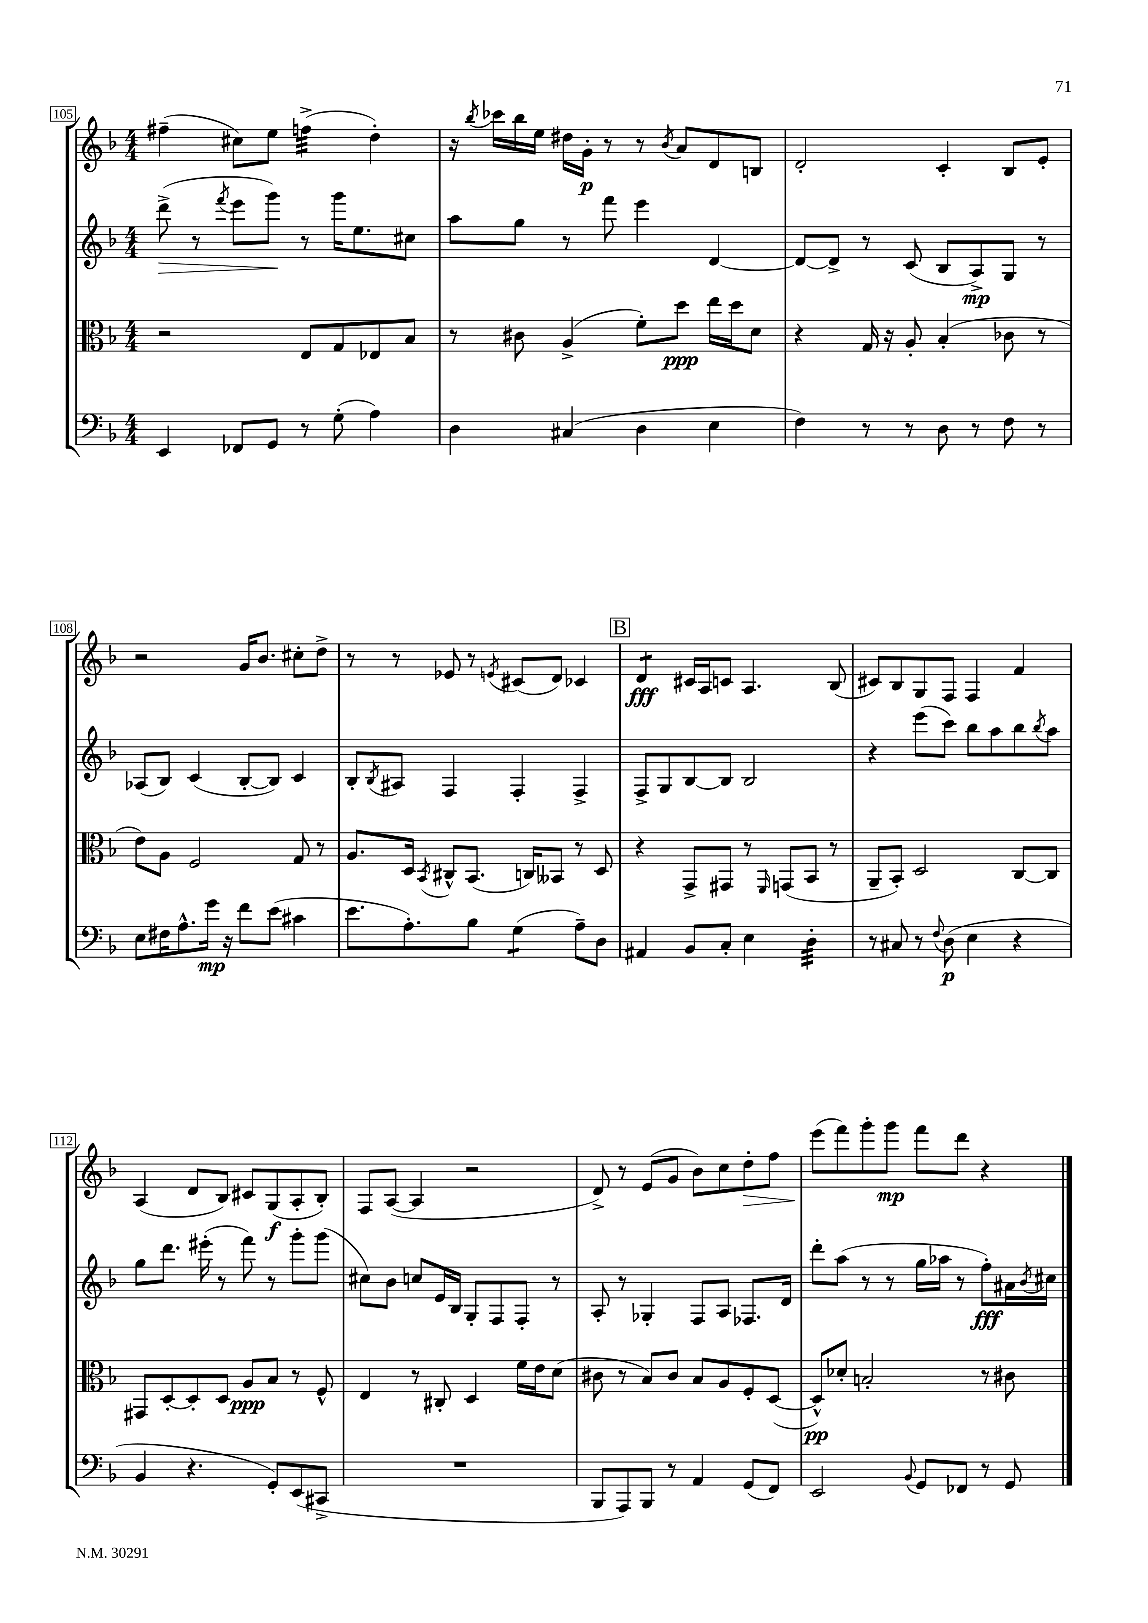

**kern	**kern	**kern	**kern
*staff4	*staff3	*staff2	*staff1
*clefF4	*clefC3	*clefG2	*clefG2
*k[b-]	*k[b-]	*k[b-]	*k[b-]
*M4/4	*M4/4	*M4/4	*M4/4
4EE/	2r	(8ddd^\	(4ff#~\
.	.	8r	.
.	.	8qfff/	.
8FF-/L	.	8eee\L	8cc#\L)
8GG/J	.	8ggg\J)	8ee\J
8r	8E/L	8r	(4ff^\
(8G'\	8G/	16ggg\LK	.
.	.	8.ee\	.
4A\)	8E-/	.	4dd'\)
.	8B-/J	8cc#\J	.
=	=	=	=
4D\	8r	8aa\L	16r
.	.	.	8qbb-/
.	.	.	16ccc-\LL
.	8c#\	8gg\J	16bb-\
.	.	.	16ee\JJ
(4C#/	(4A^/	8r	16dd#\LL
.	.	.	16g'\JJ
.	.	8fff\	8r
4D\	8f'\L)	4eee\	8r
.	.	.	8qb-/
.	8dd\J	.	8a/L
4E\	16ee\LL	[4d/	8d/
.	16dd\J	.	.
.	8d\J	.	8B/J
=	=	=	=
4F\)	4r	8d/_L	2d'/
.	.	8d^/]J	.
8r	16G/	8r	.
.	16r	.	.
8r	8A'/	(8c/	.
8D\	(4B-'/	8B-/L	4c'/
8r	.	8A^/)	.
8F\	8c-\	8G/J	8B-/L
8r	8r	8r	8e'/J
=	=	=	=
8E\L	8e\L)	(8A-/L	2r
16F#\K	8A\J	8B-/J)	.
8.A^^\	.	.	.
.	2F/	(4c/	.
16g\Jk	.	.	.
16r	.	.	.
8f\L	.	[8B-'/L	16g/LK
.	.	.	8.b-/J
(8e\J	.	8B-/]J)	.
4c#\	8G/	4c/	8cc#'\L
.	8r	.	8dd^\J
=	=	=	=
8.e\L	8.A/L	8B-'/L	8r
.	.	8qB-/	.
.	.	8A#/J	8r
8.A'\)	16D/Jk	.	.
.	8qBB-/	.	.
.	8C#^^/L	4F/	8e-/
8B-\J	(8.BB-/J	.	8r
.	.	.	8qe/
(4G\	.	4F'/	(8c#/L
.	16C/LK)	.	.
.	8BB--/J	.	8d/J)
8A~\L)	8r	4F^/	4c-/
8D\J	8D/	.	.
=	=	=	=
4AA#/	4r	8F^/L	4d/
.	.	8G/	.
8BB-/L	8GG^/L	[8B-/	16c#/LL
.	.	.	16A/J
8C'/J	8GG#/J	8B-/]J	8c/J
4E\	8r	2B-/	4.A/
.	16qqFF/	.	.
.	(8GG/L	.	.
4D'\	8BB-/J	.	.
.	8r	.	(8B-/
=	=	=	=
8r	8AA~/L	4r	8c#/L)
8C#/	8BB-'/J)	.	8B-/
8r	2D/	(8eee\L	8G/
8qqF/	.	.	.
(8D\	.	8ccc\J)	8F/J
4E\	.	8bb-\L	4F/
.	.	8aa\	.
4r	[8C/L	8bb-\	4f/
.	.	8qbb-/	.
.	8C/]J	8aa\J	.
=	=	=	=
4BB-/	8GG#/L	8gg\L	(4A/
.	[8D'/	8.ddd\J	.
4.r	8D'/]	.	8d/L
.	.	(16eee#'\	.
.	8D/J	8r	8B-/J)
.	8A/L	8fff\)	8c#/L
8GG'/L)	8B-/J	8r	(8G/
(8EE/	8r	8ggg'\L	8A'/
8CC#^/J	8F^^/	(8ggg\J	8B-'/J)
=	=	=	=
1r	4E/	8cc#\L)	8F/L
.	.	8b-\J	([8A/J
.	8r	8cc/L	4A/]
.	8C#'/	16e/L	.
.	.	16B-/JJ	.
.	4D/	8G'/L	2r
.	.	8F/	.
.	16f\LL	8F'/J	.
.	16e\J	.	.
.	(8d\J	8r	.
=	=	=	=
8BBB-/L	8c#\	8A'/	8d^/)
8AAA/)	8r	8r	8r
8BBB-/J	8B-/L)	4G-'/	(8e/L
8r	8c#/J	.	8g/J
4AA/	8B-/L	8F/L	8b-\L)
.	8A/	8A/J	8cc\
(8GG/L	8F'/	8.F-/L	8dd'\
8FF/J)	([8D/J	.	8ff\J
.	.	16d/Jk	.
=	=	=	=
2EE/	8D^^/]L)	8ddd'\L	(8eee\L
.	8d-'/J	(8aa\J	8fff\)
.	2B'/	8r	8ggg'\
.	.	8r	8ggg\J
8qqBB-/	.	.	.
8GG/L	.	16gg\LL	8fff\L
.	.	16aa-\JJ	.
8FF-/J	.	8r	8ddd\J
8r	8r	8ff'\L)	4r
8GG/	8c#\	16a#\L	.
.	.	8qb-/	.
.	.	16cc#\JJ	.
==	==	==	==
*-	*-	*-	*-
